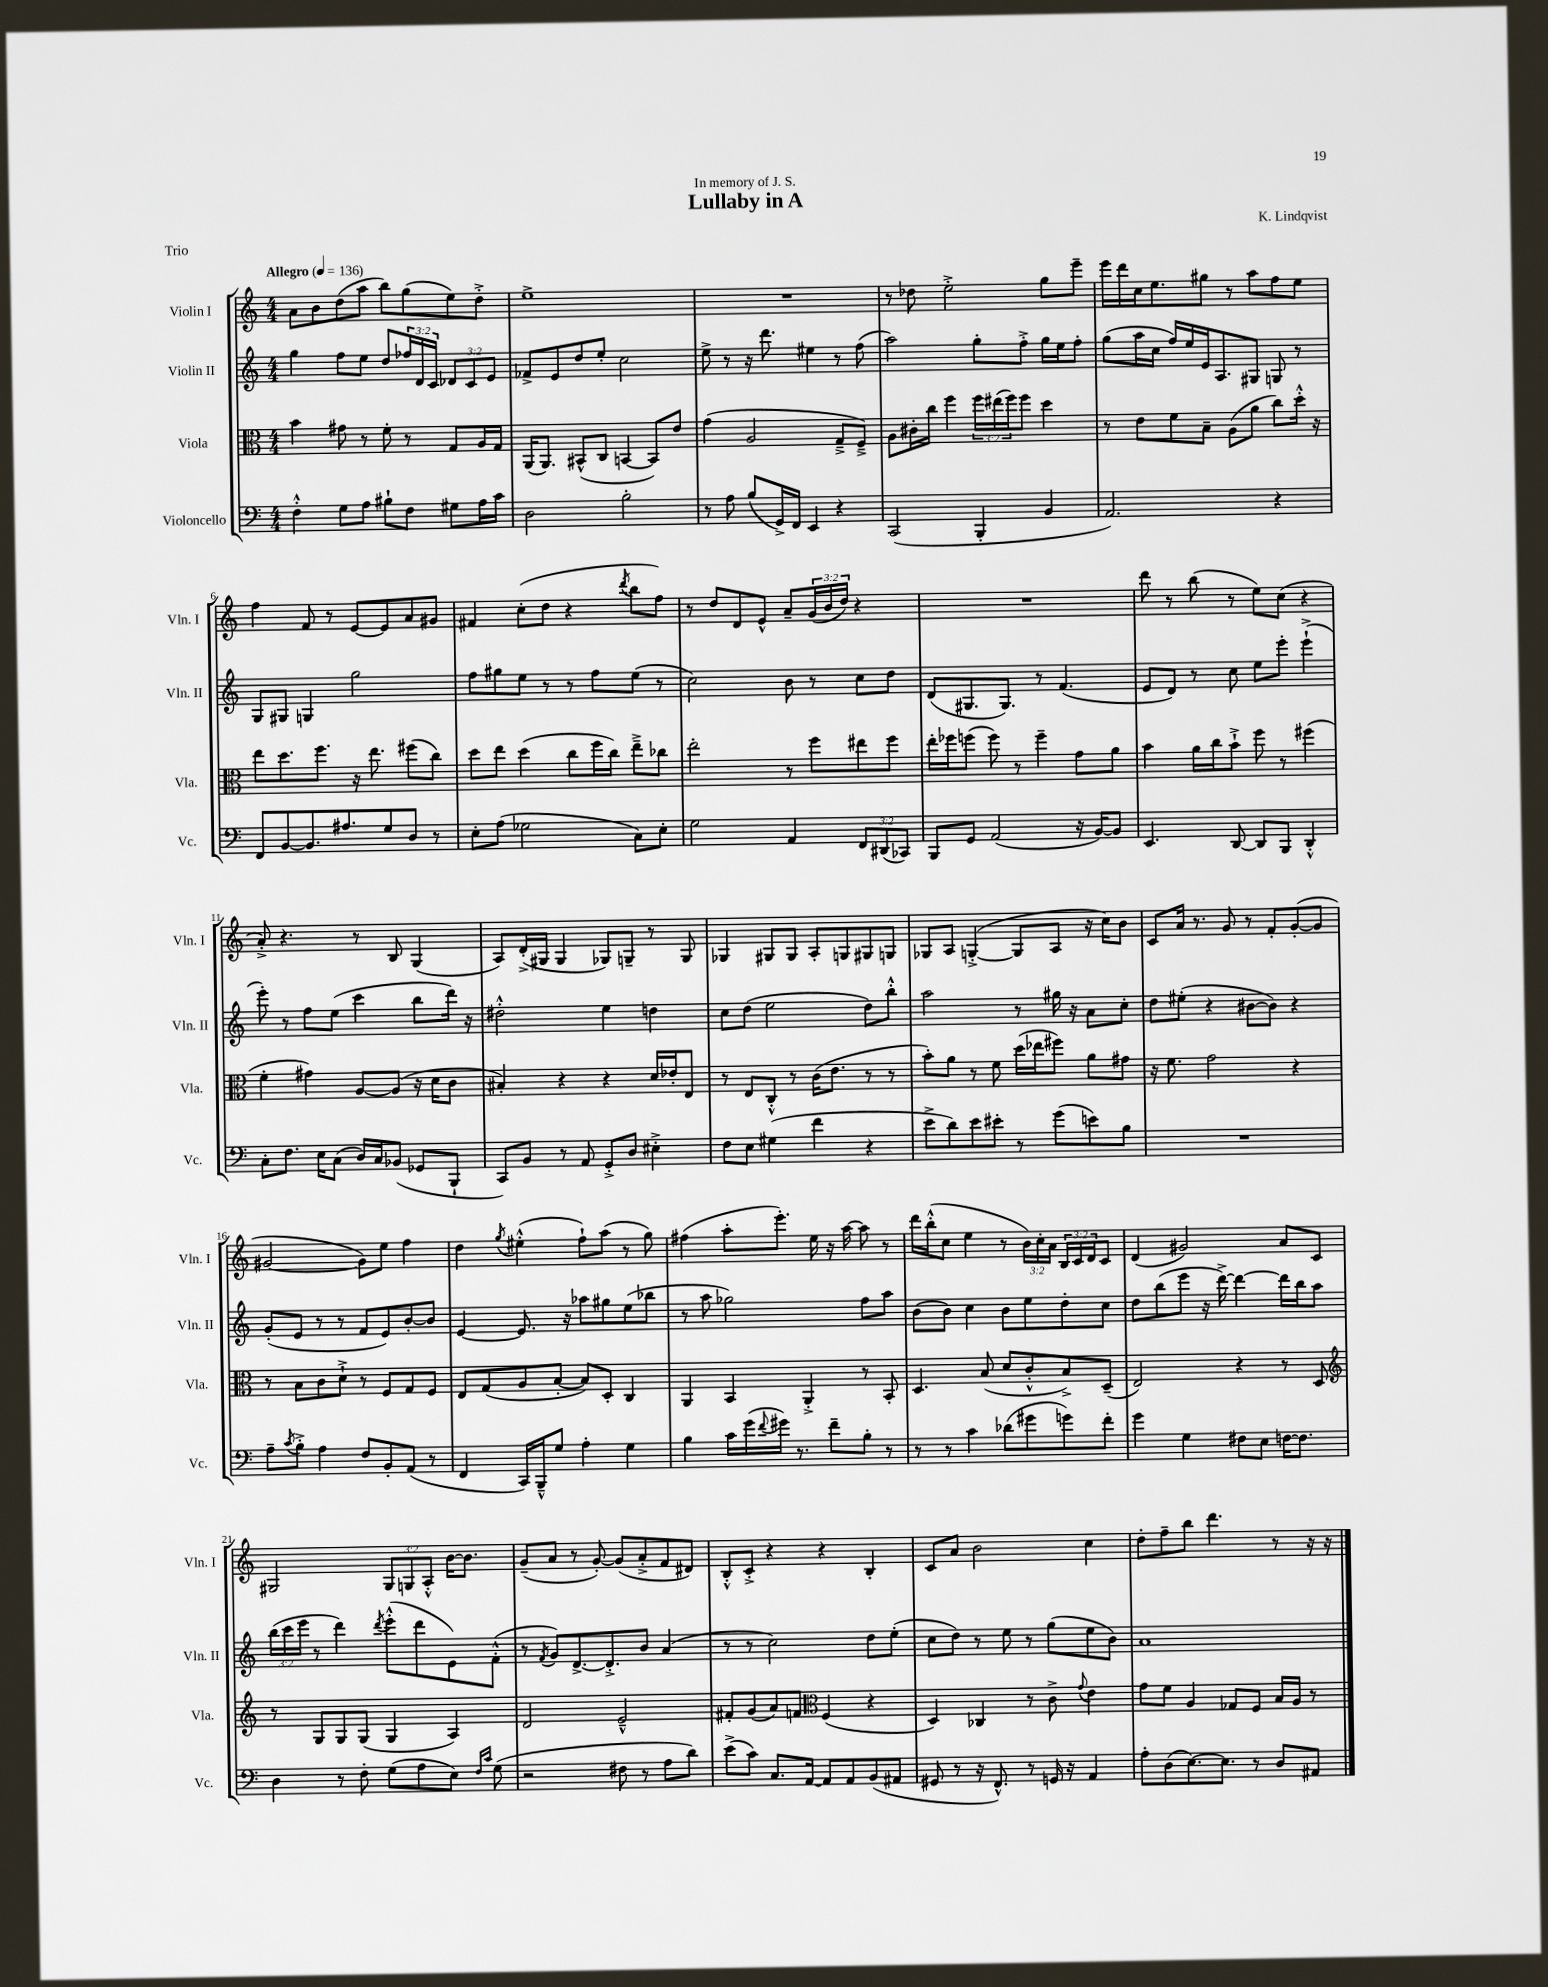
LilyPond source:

\header { title = "Lullaby in A" composer = "K. Lindqvist" dedication = "In memory of J. S." piece = "Trio" }
<<
\new StaffGroup <<
\new Staff = "s0" \with { instrumentName = "Violin I" shortInstrumentName = "Vln. I" } {
    \clef treble \key c \major \numericTimeSignature \time 4/4 \override Staff.TupletNumber.text = #tuplet-number::calc-fraction-text \tempo "Allegro" 4 = 136
    a'8 b'8 d''8( a''8 b''8) g''8( e''8) d''8-.-> |
    e''1-> |
    R1 |
    r8 des''8 e''2-.-> g''8 e'''8-- |
    e'''16 d'''16 c''16 e''8. gis''8 r8 a''8 f''8 e''8 |
    f''4 f'8 r8 e'8~ e'8 a'8 gis'8 |
    fis'4 c''8-.( d''8 r4 \acciaccatura { d'''8 } b''8 f''8) |
    r8 d''8 d'8 e'8-^ a'8-- \tuplet 3/2 { g'16( b'16 d''16) } r4 |
    R1 |
    d'''8 r8 b''8( r8 e''8) c''8( r4 |
    a'8-.->) r4. r8 b8 g4( |
    a8) d'16-.->( gis16 gis4 ges8) g8-- r8 g8 |
    ges4 gis8 gis8 a8-. g8 gis8 g8 |
    ges8 a8 g4~-.->( g8 a8 r16 c''16) b'8 |
    c'8 a'16 r8. g'8 r8 f'8-. g'8~-.( g'8 |
    gis'2~ gis'8) e''8 f''4 |
    d''4 \acciaccatura { g''8 } eis''4-.-^( f''8-!) a''8( r8 g''8) |
    fis''4( a''8-. e'''8.-.) e''16 r16 a''16~ a''8 r8 |
    d'''16 b''16-.-^( c''8 e''4 r8 \tuplet 3/2 { b'16) c''16-. a'16 } \tuplet 3/2 { b16 c'16 d'16 } c'8 |
    d'4( gis'2) a'8 c'8 |
    gis2 \tuplet 3/2 { gis8 g8 a8-.-^ } b'16~ b'8. |
    g'8--( a'8 r8 g'8~-.) g'8( a'8-.-> f'8 dis'8) |
    b8-.-^ c'8-.-> r4 r4 b4-. |
    c'8 a'8 b'2 c''4 |
    d''8-. f''8-- b''8 d'''4. r8 r16 r16 \bar "|." |
}
\new Staff = "s1" \with { instrumentName = "Violin II" shortInstrumentName = "Vln. II" } {
    \clef treble \key c \major \numericTimeSignature \time 4/4 \override Staff.TupletNumber.text = #tuplet-number::calc-fraction-text
    g''4 f''8 e''8 d''8 \tuplet 3/2 { fes''16 d'16 c'16 } \tuplet 3/2 { des'8 c'8 e'8 } |
    fes'8-> e'8 d''8 e''8-. c''2 |
    e''8-> r8 r16 d'''8. eis''4 r8 f''8( |
    a''2) g''8-. f''8-.-> g''16 e''16 f''8-. |
    g''8( a''16 c''16 f''16) e''16 e'16 a8. gis8 g8 r8 |
    g8 gis8 g4 g''2 |
    f''8 gis''8 e''8 r8 r8 f''8 e''8( r8 |
    c''2) b'8 r8 c''8 d''8 |
    d'8( gis8. gis8.) r8 f'4.( |
    e'8 d'8) r8 c''8 e''8 e'''8-. e'''4-!->( |
    e'''8-.) r8 f''8 e''8( c'''4 b''8 d'''16) r16 |
    dis''2-.-^ e''4 d''4 |
    c''8 d''8( e''2 d''8) b''8-.-^ |
    a''2 r8 gis''16 r16 a'8 c''8-. |
    d''8 eis''8-.( r4 bis'8~ bis'8) r4 |
    g'8-.( e'8 r8 r8 f'8 e'8) b'8~-. b'8 |
    e'4~ e'8. r16 aes''8 gis''8 e''8( bes''8 |
    r8 a''8 ges''2) f''8 a''8 |
    b'8( b'8) c''4 b'8 e''8 d''8-. c''8 |
    d''8 b''8( e'''8 r16 d'''16~->) d'''4~ d'''16 b''16 a''8 |
    \tuplet 3/2 { b''16( c'''16 e'''16 } r8 d'''4) \acciaccatura { d'''8 } e'''8-.-^( d'''8 e'8) f'8-.-^( |
    r8 \acciaccatura { f'8 } g'8) d'8.~-> d'8.-.-> b'8 a'4( |
    r8 r8 c''2) d''8 e''8-.( |
    c''8 d''8) r8 e''8 r8 g''8( e''8 b'8) |
    a'1 \bar "|." |
}
\new Staff = "s2" \with { instrumentName = "Viola" shortInstrumentName = "Vla." } {
    \clef alto \key c \major \numericTimeSignature \time 4/4 \override Staff.TupletNumber.text = #tuplet-number::calc-fraction-text
    b'4 gis'8 r8 f'8-. r8 g8 a16 g16 |
    a,16( a,8.) bis,8-^( c8 b,4~ b,8) e'8 |
    g'4( a2 g8---> f8--->) |
    a8 cis'16-. c''16 f''4 \tuplet 3/2 { f''16 eis''16( f''16) } f''8 d''4 |
    r8 e'8 f'8 b8-- a8( a'8 c''8) d''16-.-^ r16 |
    e''8 d''8. f''8. r16 e''8. fis''8( c''8) |
    d''8 e''8 d''4( c''8 f''16 c''16) e''8---> ces''8 |
    e''2-. r8 f''8 eis''8 f''8 |
    e''16-. fes''16 f''8( f''8) r8 f''4-- g'8 a'8 |
    b'4 a'16 c''16 b'8-!-> f''8 r8 fis''4( |
    f'4-. gis'4) a8~ a8( r16 d'16 c'8 |
    bis4-.) r4 r4 d'16 ees'16-. e8 |
    r8 e8 c8-.-^ r8 c'16( e'8. r8 r8 |
    b'8-.) a'8 r8 f'8 d''16( ees''16 fis''8) a'8 gis'8 |
    r16 f'8. g'2 r4 |
    r8 b8 c'8 d'8-!-> r8 f8 g8 f8 |
    e8 g8( a8 b8~-. b8) d8-. c4 |
    a,4 b,4 a,4-.-> r8 b,8-. |
    d4. b8( d'8 c'8-.-^ b8->) d8--( |
    e2) r4 r8 d8 |
    \clef treble r8 g8 g8 g8( g4 a4) |
    d'2 e'2---^ |
    fis'8-. g'8( a'8) f'8 \clef alto f4( r4 |
    d4) ces4 r8 c'8-> \appoggiatura { g'8 } e'4 |
    g'8 f'8 a4 ges8 f8 b16 a16 r8 \bar "|." |
}
\new Staff = "s3" \with { instrumentName = "Violoncello" shortInstrumentName = "Vc." } {
    \clef bass \key c \major \numericTimeSignature \time 4/4 \override Staff.TupletNumber.text = #tuplet-number::calc-fraction-text
    f4-.-^ g8 a8 bis8-! f8 gis8 a16 c'16 |
    d2 b2-. |
    r8 a8 b8( g,16->) f,16 e,4 r4 |
    c,2( b,,4-. b,4 |
    a,2.) r4 |
    f,8 b,8~ b,8. ais8. g8 d8 r8 |
    e8-. a8( ges2 c8) e8-. |
    g2 a,4 \tuplet 3/2 { f,8 dis,8( ces,8) } |
    b,,8 g,8 a,2( r16 b,16~) b,8 |
    e,4. d,8~ d,8 b,,8 d,4-.-^ |
    c8-. f8. e16 c8( d16) c16 bes,8( ges,8 b,,8-! |
    c,8) b,8 r8 a,8 g,8-.-> d8 eis4-.-> |
    f8 e8 gis4( f'4 r4 |
    e'8-> d'8) e'8 eis'8-. r8 g'8( e'8) b8 |
    R1 |
    a8-- \acciaccatura { c'8 } b8-.-> a4 f8 b,8-. a,8( r8 |
    f,4 c,16) b,,16---^ g8 a4-. g4 |
    b4 c'16 g'16( \appoggiatura { f'8 } gis'16) r8. f'8-- b8-. r8 |
    r8 r8 c'4 des'8( gis'8 g'8) f'8-. |
    g'4 g4 fis8 e8 f16~ f8. |
    d4 r8 f8-. g8( a8 e8) \grace { f16 c'16 } g8( |
    r2 fis8 r8 a8 d'8) |
    e'8->( c'8) c8. a,16~ a,8 a,8 b,8( ais,8 |
    gis,8 r8 r16 f,8.-^) r8 g,16 r16 a,4 |
    a8-. d8( e8.~) e8. r8 d8 ais,8 \bar "|." |
}
>>
>>
